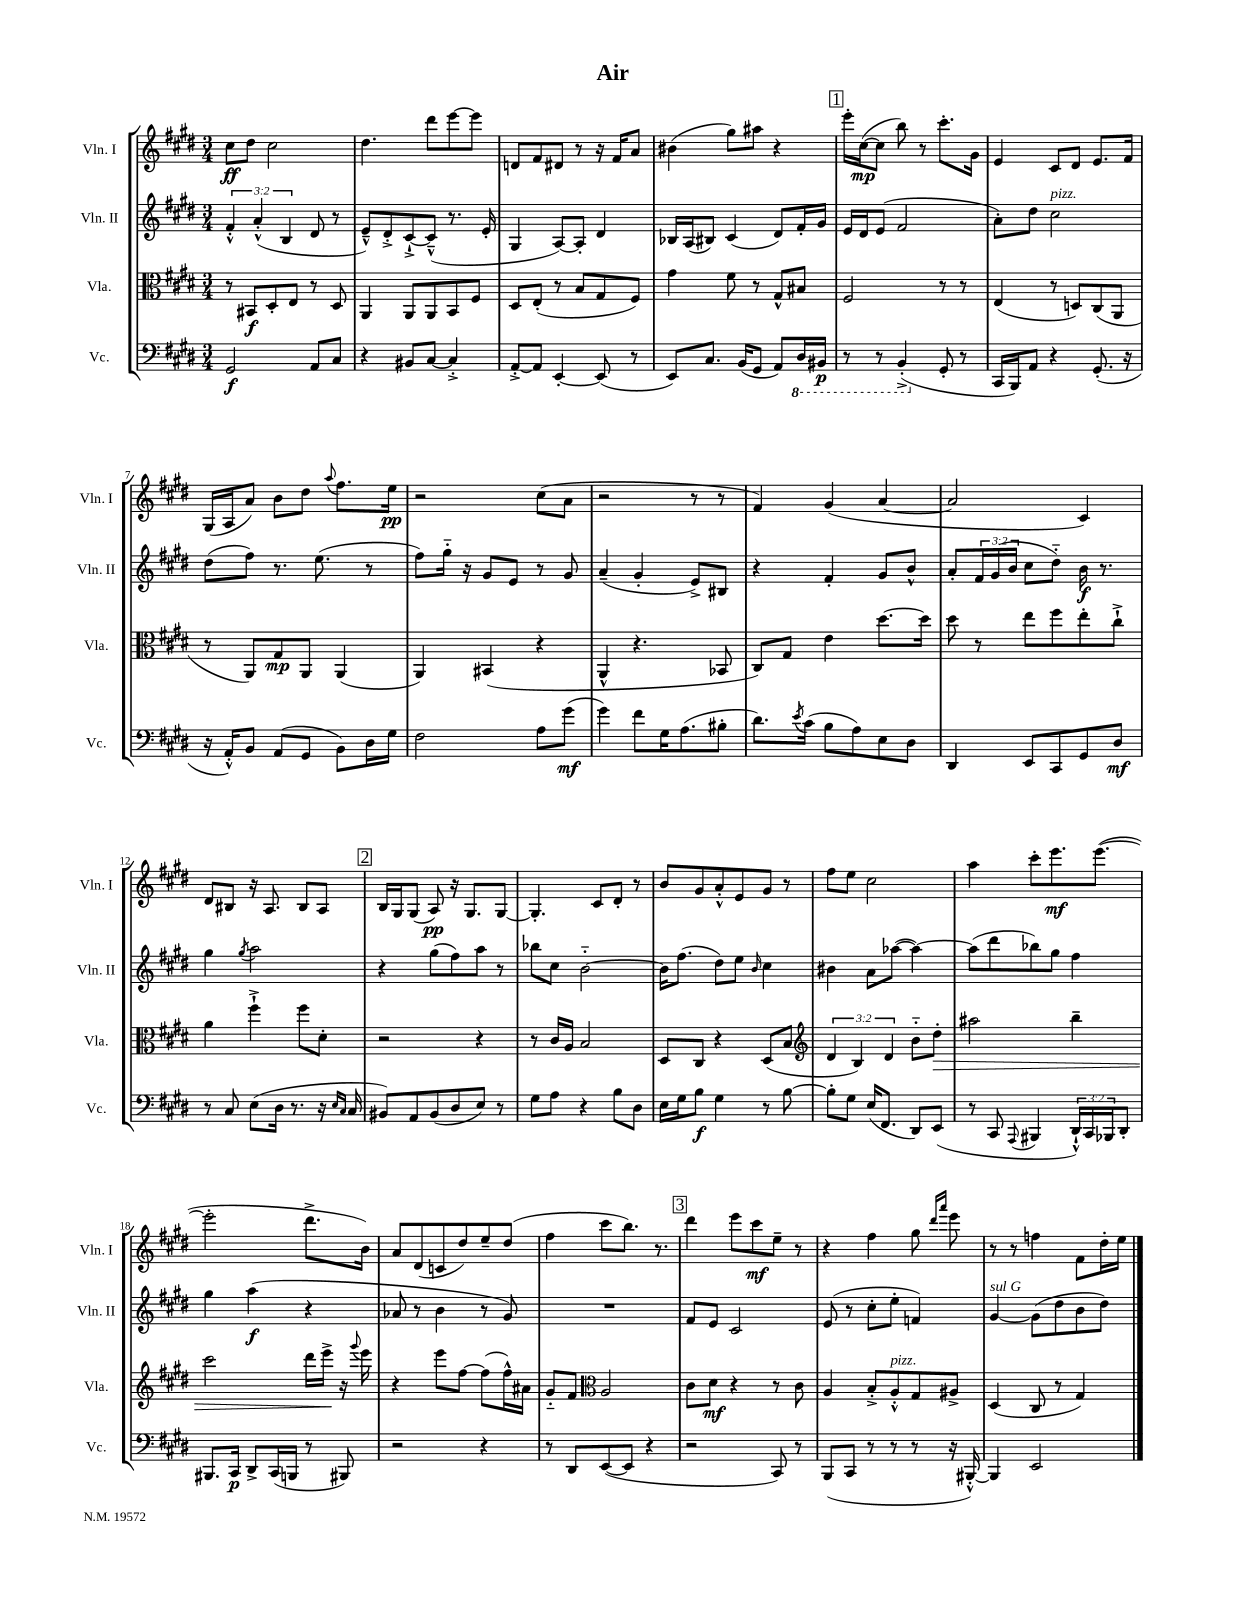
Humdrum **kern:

**kern	**dynam	**kern	**dynam	**kern	**dynam	**kern	**dynam
*part4	*part4	*part3	*part3	*part2	*part2	*part1	*part1
*staff4	*staff4	*staff3	*staff3	*staff2	*staff2	*staff1	*staff1
*I"Vc.	*	*I"Vla.	*	*I"Vln. II	*	*I"Vln. I	*
*I'Vc.	*	*I'Vla.	*	*I'Vln. II	*	*I'Vln. I	*
*clefF4	*	*clefC3	*	*clefG2	*	*clefG2	*
*k[f#c#g#d#]	*	*k[f#c#g#d#]	*	*k[f#c#g#d#]	*	*k[f#c#g#d#]	*
*M3/4	*	*M3/4	*	*M3/4	*	*M3/4	*
=1	=1	=1	=1	=1	=1	=1	=1
2GG#/	f	8r	.	6f#'^^/	.	8cc#\L	ff
.	.	8BB#X/L	f	.	.	8dd#\J	.
.	.	.	.	(6a'^^/	.	.	.
.	.	8D#'/	.	.	.	2cc#\	.
.	.	.	.	6B/	.	.	.
.	.	8E/J	.	.	.	.	.
8AA/L	.	8r	.	8d#/	.	.	.
8C#/J	.	8D#/	.	8r	.	.	.
=2	=2	=2	=2	=2	=2	=2	=2
4r	.	4AA/	.	8e~^^/L)	.	4.dd#\	.
.	.	.	.	8d#'^/	.	.	.
8BB#X/L	.	8AA/L	.	[8c#`^/	.	.	.
[8C#/J	.	8AA/	.	(8c#~^^/J]	.	8ddd#\L	.
4C#'^/]	.	8BB/	.	8.r	.	[8eee\	.
.	.	8F#/J	.	.	.	8eee\J]	.
.	.	.	.	16e'/	.	.	.
=3	=3	=3	=3	=3	=3	=3	=3
[8AA'^/L	.	8D#/L	.	4G#/	.	8dn/L	.
8AA/J]	.	(8E'/J	.	.	.	8f#/	.
[4EE'/	.	8r	.	[8A/L)	.	8d#X/J	.
.	.	8B/L	.	8A'/J]	.	8r	.
(8EE/]	.	8G#/	.	4d#/	.	16r	.
.	.	.	.	.	.	16f#/KL	.
8r	.	8F#/J)	.	.	.	8a/J	.
=4	=4	=4	=4	=4	=4	=4	=4
8EE/L)	.	4g#\	.	16B-X/LL	.	(4b#X\	.
.	.	.	.	(16A/J	.	.	.
8.C#/J	.	.	.	8B#X/J)	.	.	.
.	.	8f#\	.	(4c#/	.	8gg#\L)	.
(16BB/KL	.	.	.	.	.	.	.
8GG#/J	.	8r	.	.	.	8aa#X\J	.
8AA/L)	.	8G#^^/L	.	8d#/L)	.	4r	.
*8ba	*	*	*	*	*	*	*
16DD#/L	.	8B#X/J	.	16f#'/L	.	.	.
16BBB#X/JJ	p	.	.	16g#/JJ	.	.	.
!!LO:REH:place=s1:t=1
=5	=5	=5	=5	=5	=5	=5	=5
8r	.	2F#/	.	16e/LL	.	16eee'\LL	.
.	.	.	.	16d#/J	.	([16cc#\J	mp
8r	.	.	.	(8e/J	.	8cc#\J]	.
(4BBB'^/	.	.	.	2f#/	.	8bb\)	.
.	.	.	.	.	.	8r	.
*X8ba	*	*	*	*	*	*	*
8GG#'/	.	8r	.	.	.	8.ccc#'\L	.
8r	.	8r	.	.	.	.	.
.	.	.	.	.	.	16g#\Jk	.
=6	=6	=6	=6	=6	=6	=6	=6
16CC#/LL	.	(4E/	.	8a'\L)	.	4e/	.
16BBB/J)	.	.	.	.	.	.	.
8AA/J	.	.	.	8dd#\J	.	.	.
!	!	!	!	!LO:TX:a:i:t=pizz.	!	!	!
4r	.	8r	.	2cc#\	.	8c#/L	.
.	.	8Dn/L)	.	.	.	8d#/J	.
(8.GG#'/	.	(8C#/	.	.	.	8.e/L	.
.	.	8AA/J	.	.	.	.	.
16r	.	.	.	.	.	16f#/Jk	.
!!LO:LB:g=z
=7	=7	=7	=7	=7	=7	=7	=7
16r	.	8r	.	(8dd#\L	.	(16G#/LL	.
16AA'^^/KL)	.	.	.	.	.	16A/J	.
8BB/J	.	8AA/L)	.	8ff#\J)	.	8a/J)	.
(8AA/L	.	8G#/	mp	8.r	.	8b\L	.
8GG#/J	.	8AA/J	.	.	.	8dd#\J	.
.	.	.	.	(8.ee\	.	.	.
.	.	.	.	.	.	8qqaa/	.
8BB\L)	.	(4AA/	.	.	.	8.ff#\L	.
16D#\L	.	.	.	8r	.	.	.
16G#\JJ	.	.	.	.	.	16ee\Jk	pp
=8	=8	=8	=8	=8	=8	=8	=8
2F#\	.	4AA/)	.	8ff#\L)	.	2r	.
.	.	.	.	16gg#\Jk	.	.	.
.	.	.	.	16r	.	.	.
.	.	(4BB#X/	.	8g#/L	.	.	.
.	.	.	.	8e/J	.	.	.
8A\L	.	4r	.	8r	.	(8cc#\L	.
(8g#\J	mf	.	.	8g#/	.	8a\J	.
=9	=9	=9	=9	=9	=9	=9	=9
4g#\)	.	4AA^^/	.	(4a~/	.	2r	.
8f#\L	.	4.r	.	4g#'/	.	.	.
16G#\K	.	.	.	.	.	.	.
(8.A\	.	.	.	.	.	.	.
.	.	.	.	8e^/L)	.	8r	.
8B#X'\J	.	8BB-X/	.	8B#X/J	.	8r	.
=10	=10	=10	=10	=10	=10	=10	=10
8.d#\L)	.	8C#/L)	.	4r	.	4f#/)	.
.	.	8G#/J	.	.	.	.	.
8qe/	.	.	.	.	.	.	.
(16c#\Jk	.	.	.	.	.	.	.
8B\L	.	4e\	.	4f#'/	.	(4g#/	.
8A\)	.	.	.	.	.	.	.
8E\	.	[8.dd#\L	.	8g#/L	.	[4a/	.
8D#\J	.	.	.	8b^^/J	.	.	.
.	.	16dd#\Jk]	.	.	.	.	.
=11	=11	=11	=11	=11	=11	=11	=11
4DD#/	.	8dd#\	.	8a'/L	.	2a/]	.
.	.	8r	.	24f#/L	.	.	.
.	.	.	.	(24g#/	.	.	.
.	.	.	.	24b/JJ	.	.	.
8EE/L	.	8ee\L	.	8cc#\L	.	.	.
8CC#/	.	8ff#\	.	8dd#\J)	.	.	.
8GG#/	.	8ee'\	.	16b\	f	4c#/)	.
.	.	.	.	8.r	.	.	.
8D#/J	mf	8cc#`^\J	.	.	.	.	.
!!LO:LB:g=z
=12	=12	=12	=12	=12	=12	=12	=12
8r	.	4a\	.	4gg#\	.	8d#/L	.
8C#/	.	.	.	.	.	8B#X/J	.
.	.	.	.	8qgg#/	.	.	.
(8E\L	.	4ff#`^\	.	2aa\	.	16r	.
.	.	.	.	.	.	8.A/	.
16D#\Jk	.	.	.	.	.	.	.
8.r	.	.	.	.	.	.	.
.	.	8ff#\L	.	.	.	8B#/L	.
16r	.	8d#'\J	.	.	.	8A/J	.
16qqE/LL	.	.	.	.	.	.	.
16qqC#/JJ	.	.	.	.	.	.	.
16C#/	.	.	.	.	.	.	.
!!LO:REH:place=s1:t=2
=13	=13	=13	=13	=13	=13	=13	=13
8BB#X/L)	.	2r	.	4r	.	16B/LL	.
.	.	.	.	.	.	16G#/J	.
8AA/	.	.	.	.	.	(8G#/J	.
(8BB#/	.	.	.	(8gg#\L	.	8A/)	pp
8D#/	.	.	.	8ff#\)	.	16r	.
.	.	.	.	.	.	8.G#/L	.
8E/J)	.	4r	.	8aa\J	.	.	.
8r	.	.	.	8r	.	[8G#/J	.
=14	=14	=14	=14	=14	=14	=14	=14
8G#\L	.	8r	.	8bb-X\L	.	4.G#'/]	.
8A\J	.	16c#/LL	.	8cc#\J	.	.	.
.	.	16A/JJ	.	.	.	.	.
4r	.	2B/	.	[2b\	.	.	.
.	.	.	.	.	.	8c#/L	.
8B\L	.	.	.	.	.	8d#'/J	.
8D#\J	.	.	.	.	.	8r	.
=15	=15	=15	=15	=15	=15	=15	=15
16E\LL	.	8D#/L	.	16b\KL]	.	8b/L	.
16G#\J	.	.	.	(8.ff#\J	.	.	.
8B\J	f	8C#/J	.	.	.	8g#/	.
4G#\	.	4r	.	8dd#\L)	.	8a'^^/	.
.	.	.	.	8ee\J	.	8e/	.
.	.	.	.	16qqb/	.	.	.
8r	.	(8D#/L	.	4cc#\	.	8g#/J	.
[8B\	.	8B/J	.	.	.	8r	.
=16	=16	=16	=16	=16	=16	=16	=16
*	*	*clefG2	*	*	*	*	*
8B'\L]	.	6d#/	.	4b#X\	.	8ff#\L	.
8G#\J	.	.	.	.	.	8ee\J	.
.	.	6B/)	.	.	.	.	.
(16E/KL	.	.	.	8a\L	.	2cc#\	.
8.FF#/J	.	.	.	.	.	.	.
.	.	6d#/	.	.	.	.	.
.	.	.	.	([8aa-X\J	.	.	.
8DD#/L)	.	8b\L	.	4aa-\_)	.	.	.
!	!	!	!LO:HP:b	!	!	!	!
(8EE/J	.	8dd#'\J	>	.	.	.	.
=17	=17	=17	=17	=17	=17	=17	=17
8r	.	2aa#X\	.	(8aa-\L]	.	4aa\	.
8CC#/	.	.	.	8ddd#\	.	.	.
8qqAAA/	.	.	.	.	.	.	.
4BBB#X/	.	.	.	8bb-X\)	.	8ccc#'\L	.
.	.	.	.	8gg#\J	.	8.eee\	mf
24DD#`^^/LL)	.	4bb~\	.	4ff#\	.	.	.
24CC#/	.	.	.	.	.	.	.
.	.	.	.	.	.	([8.eee\J	.
24BBB-X/J	.	.	.	.	.	.	.
8DD#'/J	.	.	.	.	.	.	.
!!LO:LB:g=z
=18	=18	=18	=18	=18	=18	=18	=18
8.BBB#X/L	.	2ccc#\	.	4gg#\	.	2eee'\]	.
16CC#/Jk	p	.	.	.	.	.	.
8DD#^/L	.	.	.	(4aa\	f	.	.
(16CC#/L	.	.	.	.	.	.	.
16BBBn/JJ	.	.	.	.	.	.	.
8r	.	16ddd#\LL	.	4r	.	8.ddd#^\L	.
.	.	16eee^\JJ	.	.	.	.	.
8BBB#X/)	.	16r	]	.	.	.	.
.	.	8qqggg#/	.	.	.	.	.
.	.	16eee\	.	.	.	16b\Jk)	.
=19	=19	=19	=19	=19	=19	=19	=19
2r	.	4r	.	8a-X/	.	8a/L	.
.	.	.	.	8r	.	(8d#/	.
.	.	8eee\L	.	4b\	.	8cn/	.
.	.	[8ff#\J	.	.	.	8dd#/)	.
4r	.	(8ff#\L]	.	8r	.	8ee~/	.
.	.	16ff#^^\L)	.	8g#/)	.	(8dd#/J	.
.	.	16a#X\JJ	.	.	.	.	.
=20	=20	=20	=20	=20	=20	=20	=20
8r	.	8g#/L	.	2.r	.	4ff#\	.
8DD#/L	.	8f#/J	.	.	.	.	.
*	*	*clefC3	*	*	*	*	*
([8EE/	.	2A/	.	.	.	8ccc#\L	.
8EE/J]	.	.	.	.	.	8.bb\J)	.
4r	.	.	.	.	.	.	.
.	.	.	.	.	.	8.r	.
!!LO:REH:place=s1:t=3
=21	=21	=21	=21	=21	=21	=21	=21
2r	.	8c#\L	.	8f#/L	.	4ddd#\	.
.	.	8d#\J	mf	8e/J	.	.	.
.	.	4r	.	2c#/	.	8eee\L	.
.	.	.	.	.	.	8ccc#\	mf
8CC#/)	.	8r	.	.	.	8ee~\J	.
8r	.	8c#\	.	.	.	8r	.
=22	=22	=22	=22	=22	=22	=22	=22
(8BBB/L	.	4A/	.	(8e/	.	4r	.
8CC#/J	.	.	.	8r	.	.	.
8r	.	8B'^/L	.	8cc#'\L	.	4ff#\	.
!	!	!LO:TX:a:i:t=pizz.	!	!	!	!	!
8r	.	8A'^^/	.	8ee'\J	.	.	.
8r	.	8G#/	.	4fn/)	.	8gg#\	.
.	.	.	.	.	.	16qqddd#/LL	.
.	.	.	.	.	.	16qqaaa/JJ	.
16r	.	8A#X^/J	.	.	.	8eee\	.
[16BBB#X'^^/)	.	.	.	.	.	.	.
=23	=23	=23	=23	=23	=23	=23	=23
!	!	!	!	!LO:TX:a:i:t=sul G	!	!	!
4BBB#/]	.	(4D#/	.	[4g#/	.	8r	.
.	.	.	.	.	.	8r	.
2EE/	.	8C#/	.	(8g#\L]	.	4ffn\	.
.	.	8r	.	8dd#\	.	.	.
.	.	4G#/)	.	8b\	.	8f#\L	.
.	.	.	.	8dd#\J)	.	16dd#'\L	.
.	.	.	.	.	.	16ee\JJ	.
==	==	==	==	==	==	==	==
*-	*-	*-	*-	*-	*-	*-	*-
